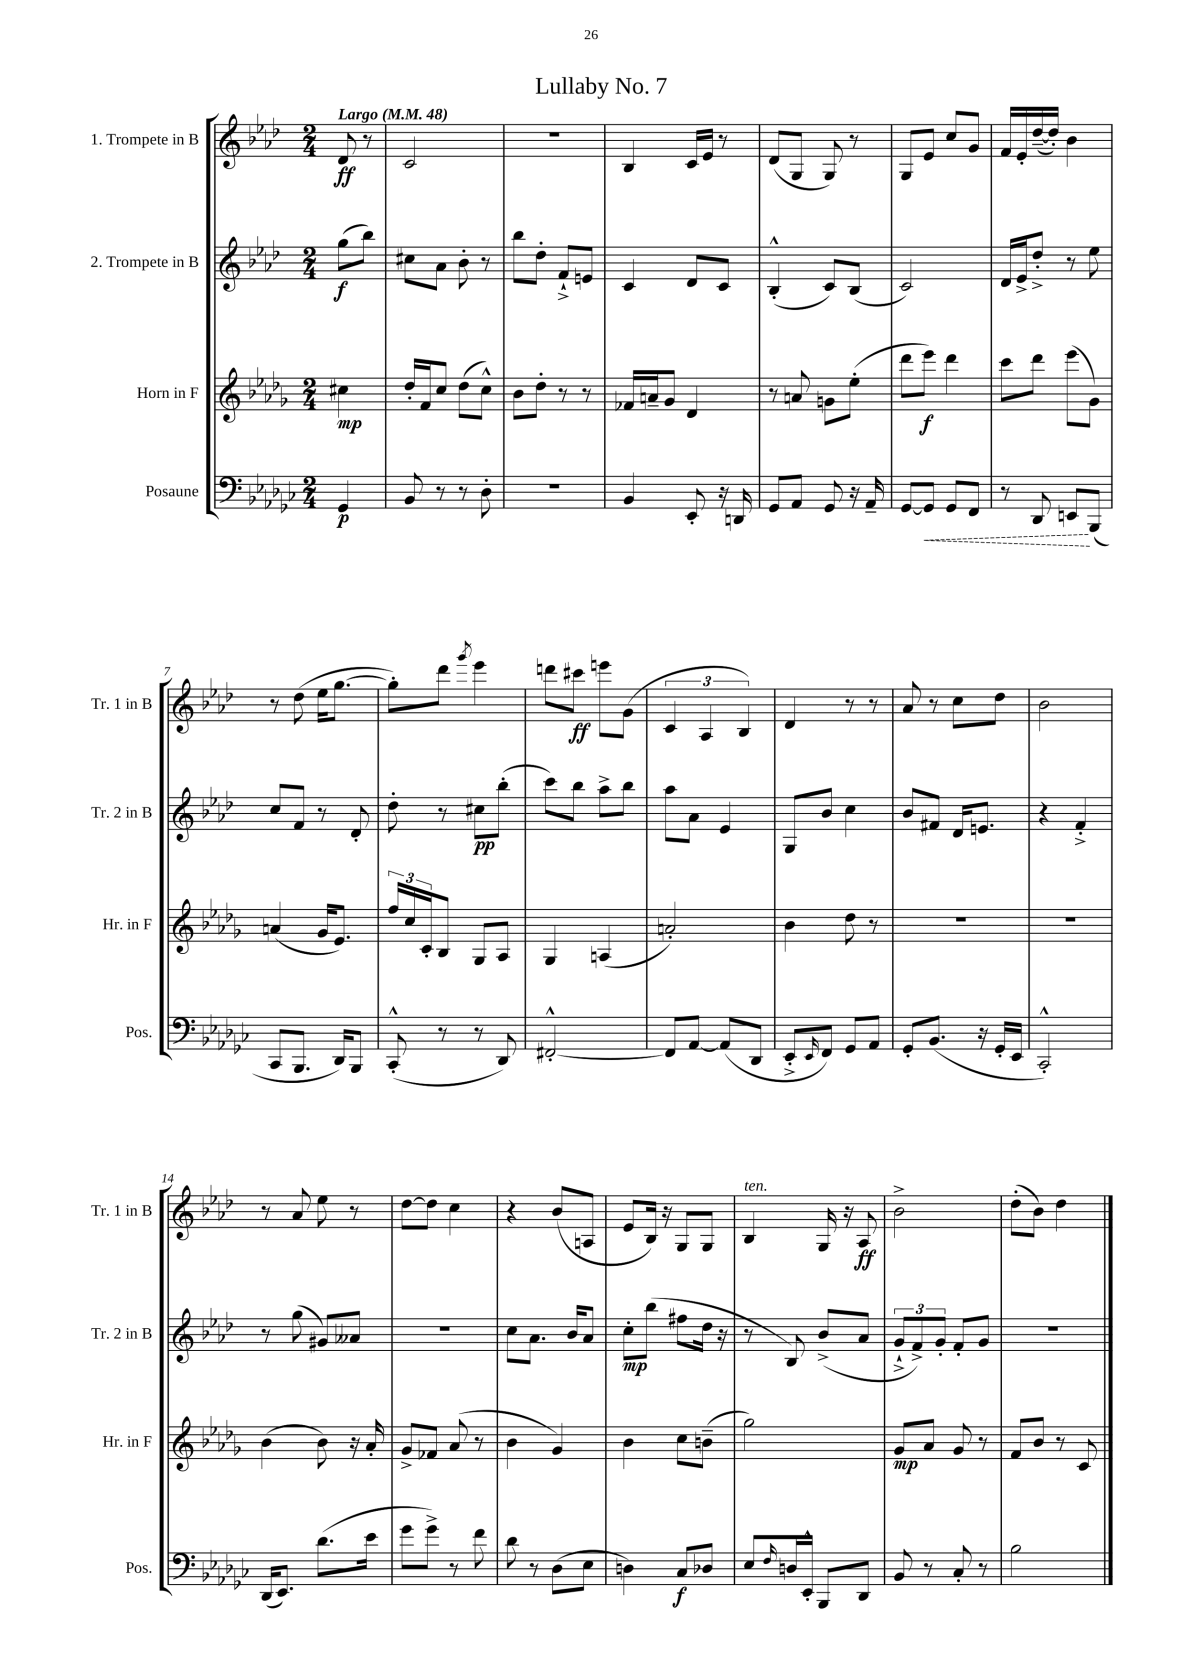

**kern	**dynam	**kern	**dynam	**kern	**dynam	**kern	**dynam
*part4	*part4	*part3	*part3	*part2	*part2	*part1	*part1
*staff4	*staff4	*staff3	*staff3	*staff2	*staff2	*staff1	*staff1
*I"Posaune	*	*I"Horn in F	*	*I"2. Trompete in B	*	*I"1. Trompete in B	*
*I'Pos.	*	*I'Hr. in F	*	*I'Tr. 2 in B	*	*I'Tr. 1 in B	*
*clefF4	*	*clefG2	*	*clefG2	*	*clefG2	*
*k[b-e-a-d-g-c-]	*	*k[b-e-a-d-g-]	*	*k[b-e-a-d-]	*	*k[b-e-a-d-]	*
*M2/4	*	*M2/4	*	*M2/4	*	*M2/4	*
*MM48	*	*MM48	*	*MM48	*	*MM48	*
=	=	=	=	=	=	=	=
!	!	!	!	!	!	!LO:TX:a:B:t=Largo	!
4GG-/	p	4cc#X\	mp	(8gg\L	f	8d-/	ff
.	.	.	.	8bb-\J)	.	8r	.
=1	=1	=1	=1	=1	=1	=1	=1
8BB-/	.	16dd-'/LL	.	8cc#X\L	.	2c/	.
.	.	16f/J	.	.	.	.	.
8r	.	8cc/J	.	8a-\J	.	.	.
8r	.	(8dd-\L	.	8b-'\	.	.	.
8D-'\	.	8cc^^\J)	.	8r	.	.	.
=2	=2	=2	=2	=2	=2	=2	=2
2r	.	8b-\L	.	8bb-\L	.	2r	.
.	.	8dd-'\J	.	8dd-'\J	.	.	.
.	.	8r	.	8f`^/L	.	.	.
.	.	8r	.	8en/J	.	.	.
=3	=3	=3	=3	=3	=3	=3	=3
4BB-/	.	16f-X/LL	.	4c/	.	4B-/	.
.	.	16an~/J	.	.	.	.	.
.	.	8g-/J	.	.	.	.	.
8EE-'/	.	4d-/	.	8d-/L	.	16c/LL	.
.	.	.	.	.	.	16e-/JJ	.
16r	.	.	.	8c/J	.	8r	.
16DDn/	.	.	.	.	.	.	.
=4	=4	=4	=4	=4	=4	=4	=4
8GG-/L	.	8r	.	(4B-'^^/	.	(8d-/L	.
8AA-/J	.	8an/	.	.	.	8G/J	.
8GG-/	.	8gn\L	.	8c/L)	.	8G/)	.
16r	.	(8ee-'\J	.	(8B-/J	.	8r	.
16AA-~/	.	.	.	.	.	.	.
=5	=5	=5	=5	=5	=5	=5	=5
[8GG-/L	.	8ddd-\L	.	2c/)	.	8G/L	.
!	!LO:HP:b	!	!	!	!	!	!
8GG-/J]	<	8eee-\J)	f	.	.	8e-/J	.
8GG-/L	.	4ddd-\	.	.	.	8cc/L	.
8FF/J	.	.	.	.	.	8g/J	.
=6	=6	=6	=6	=6	=6	=6	=6
8r	.	8ccc\L	.	16d-/LL	.	16f/LL	.
.	.	.	.	16e-^/J	.	16e-'/	.
8DD-/	.	8ddd-\J	.	8dd-'^/J	.	([16dd-~/	.
.	.	.	.	.	.	16dd-'/JJ])	.
8EEn/L	.	(8eee-\L	.	8r	.	4b-\	.
(8BBB-/J	[	8g-\J)	.	8ee-\	.	.	.
!!LO:LB:g=z
=7	=7	=7	=7	=7	=7	=7	=7
8CC-/L	.	(4an/	.	8cc/L	.	8r	.
8.BBB-/J	.	.	.	8f/J	.	(8dd-\	.
.	.	16g-/KL	.	8r	.	16ee-\KL	.
16DD-/KL)	.	8.e-/J)	.	.	.	[8.gg\J	.
8BBB-/J	.	.	.	8d-'/	.	.	.
=8	=8	=8	=8	=8	=8	=8	=8
(8CC-'^^/	.	24ff/LL	.	8dd-'\	.	8gg'\L])	.
.	.	24cc/	.	.	.	.	.
.	.	24c'/J	.	.	.	.	.
8r	.	8B-/J	.	8r	.	8ddd-\J	.
.	.	.	.	.	.	8qggg/	.
8r	.	8G-/L	.	8cc#X\L	pp	4eee-\	.
8DD-/)	.	8A-/J	.	(8bb-'\J	.	.	.
=9	=9	=9	=9	=9	=9	=9	=9
[2FF#X'^^/	.	4G-/	.	8ccc\L)	.	8dddn\L	.
.	.	.	.	8bb-\J	.	8ccc#X\J	ff
.	.	(4An/	.	8aa-^\L	.	8eeen\L	.
.	.	.	.	8bb-\J	.	(8g\J	.
=10	=10	=10	=10	=10	=10	=10	=10
8FF#/L]	.	2an'/)	.	8aa-\L	.	6c/	.
[8AA-/J	.	.	.	8a-\J	.	.	.
.	.	.	.	.	.	6A-/	.
(8AA-/L]	.	.	.	4e-/	.	.	.
.	.	.	.	.	.	6B-/)	.
8DD-/J	.	.	.	.	.	.	.
=11	=11	=11	=11	=11	=11	=11	=11
8EE-'^/L	.	4b-\	.	8G/L	.	4d-/	.
16qqEE-/	.	.	.	.	.	.	.
8FF/J)	.	.	.	8b-/J	.	.	.
8GG-/L	.	8dd-\	.	4cc\	.	8r	.
8AA-/J	.	8r	.	.	.	8r	.
=12	=12	=12	=12	=12	=12	=12	=12
8GG-'/L	.	2r	.	8b-/L	.	8a-/	.
(8.BB-/J	.	.	.	8f#X/J	.	8r	.
.	.	.	.	16d-/KL	.	8cc\L	.
16r	.	.	.	8.en/J	.	.	.
16GG-'/LL	.	.	.	.	.	8dd-\J	.
16EE-/JJ	.	.	.	.	.	.	.
=13	=13	=13	=13	=13	=13	=13	=13
2CC-'^^/)	.	2r	.	4r	.	2b-\	.
.	.	.	.	4f'^/	.	.	.
!!LO:LB:g=z
=14	=14	=14	=14	=14	=14	=14	=14
(16DD-/KL	.	(4b-\	.	8r	.	8r	.
8.EE-/J)	.	.	.	.	.	.	.
.	.	.	.	(8gg\	.	8a-/	.
(8.d-\L	.	8b-\)	.	8g#X/L)	.	8ee-\	.
.	.	16r	.	8a--X/J	.	8r	.
16e-\Jk	.	16a-'/	.	.	.	.	.
=15	=15	=15	=15	=15	=15	=15	=15
8g-\L	.	8g-^/L	.	2r	.	[8dd-\L	.
8g-^\J)	.	8f-X/J	.	.	.	8dd-\J]	.
8r	.	(8a-/	.	.	.	4cc\	.
8f\	.	8r	.	.	.	.	.
=16	=16	=16	=16	=16	=16	=16	=16
8d-\	.	4b-\	.	8cc\L	.	4r	.
8r	.	.	.	8.a-\J	.	.	.
(8D-\L	.	4g-/)	.	.	.	(8b-/L	.
.	.	.	.	16b-/KL	.	.	.
8E-\J	.	.	.	8a-/J	.	8An/J	.
=17	=17	=17	=17	=17	=17	=17	=17
4Dn\)	.	4b-\	.	8cc'\L	mp	8e-/L	.
.	.	.	.	(8bb-\J	.	16B-/Jk)	.
.	.	.	.	.	.	16r	.
8C-/L	f	8cc\L	.	8ff#X\L	.	8G/L	.
8D-X/J	.	(8bn~\J	.	16dd-\Jk	.	8G/J	.
.	.	.	.	16r	.	.	.
=18	=18	=18	=18	=18	=18	=18	=18
!	!	!	!	!	!	!LO:TX:a:i:t=ten.	!
8E-/L	.	2gg-\)	.	8r	.	4B-/	.
16qqF/	.	.	.	.	.	.	.
16Dn/L	.	.	.	8B-/)	.	.	.
16EE-'^^/JJ	.	.	.	.	.	.	.
8BBB-/L	.	.	.	(8b-^/L	.	16G/	.
.	.	.	.	.	.	16r	.
8DD-/J	.	.	.	8a-/J	.	8A-/	ff
=19	=19	=19	=19	=19	=19	=19	=19
8BB-/	.	8g-/L	mp	12g`^/L	.	2b-^\	.
.	.	.	.	12f^/)	.	.	.
8r	.	8a-/J	.	.	.	.	.
.	.	.	.	12g'/J	.	.	.
8C-'/	.	8g-/	.	8f'/L	.	.	.
8r	.	8r	.	8g/J	.	.	.
=20	=20	=20	=20	=20	=20	=20	=20
2B-\	.	8f/L	.	2r	.	(8dd-'\L	.
.	.	8b-/J	.	.	.	8b-\J)	.
.	.	8r	.	.	.	4dd-\	.
.	.	8c/	.	.	.	.	.
==	==	==	==	==	==	==	==
*-	*-	*-	*-	*-	*-	*-	*-
